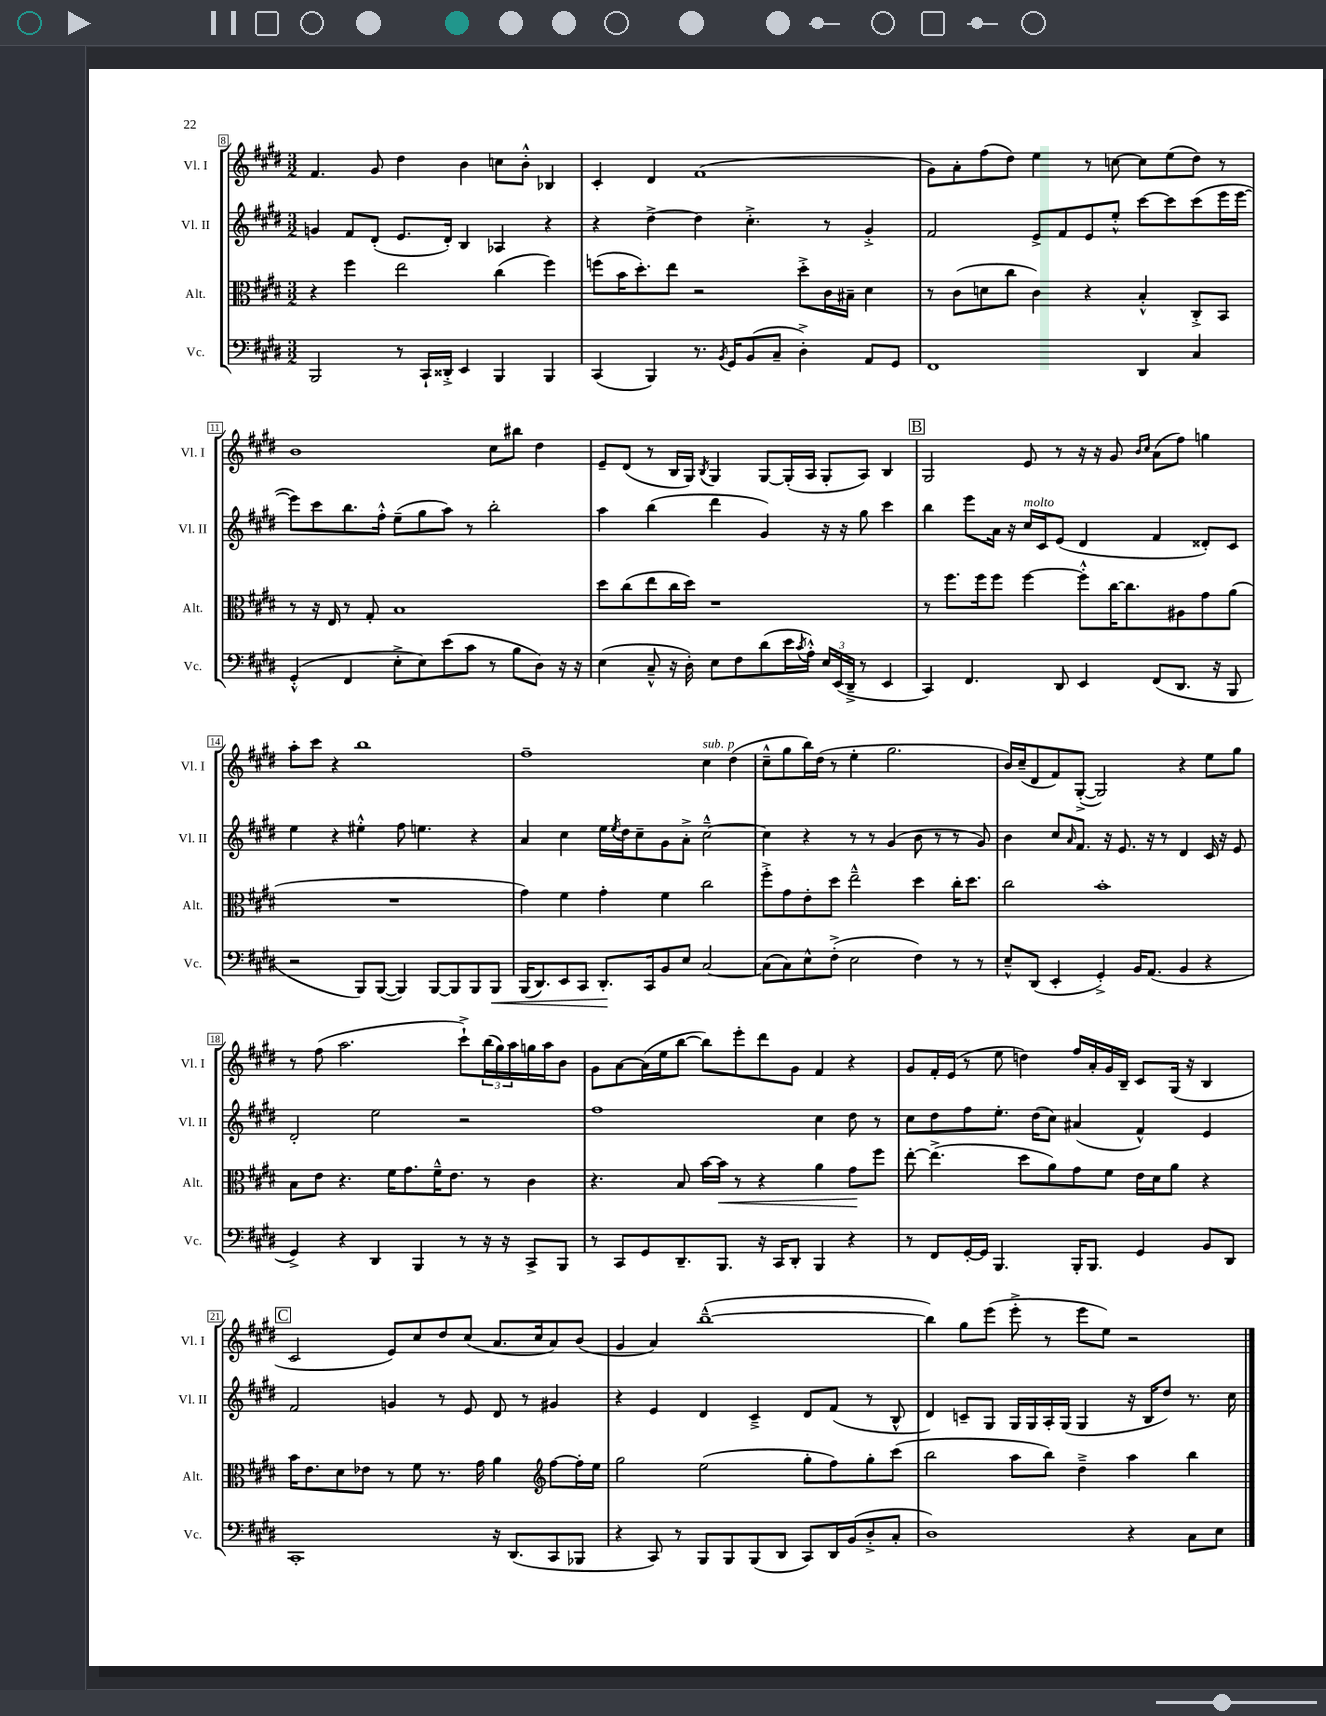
<<
\new StaffGroup <<
\new Staff = "s0" \with { instrumentName = "Vl. I" shortInstrumentName = "Vl. I" } {
    \clef treble \key e \major \numericTimeSignature \time 3/2
    fis'4. gis'8 dis''4 b'4 c''8 b'8-.-^ bes4 |
    cis'4-. dis'4 fis'1( |
    gis'8) a'8-. fis''8( dis''8) e''4 r8 c''8~ c''8 e''8( dis''8) r8 |
    b'1 cis''8 bis''8 dis''4 |
    e'8-- dis'8( r8 b16 gis16) \acciaccatura { b8 } gis4 gis8~ gis16-.( a16 gis8-. a8) b4 |
    \mark \markup { \box "B" } gis2 e'8 r8 r16 r16 gis'8 \grace { b'16 cis''16 } a'8( fis''8) g''4 |
    a''8-. cis'''8 r4 b''1 |
    fis''1-- cis''4^\markup { \italic "sub. p" } dis''4( |
    cis''8---^ gis''8 b''16) dis''16( r8 e''4-. gis''2. |
    b'16) cis''16--( dis'8 fis'8) gis8~-.->( gis2) r4 e''8 gis''8 |
    r8 fis''8( a''2. cis'''8-!->) \tuplet 3/2 { b''16( gis''16) a''16 } g''16 a''16 b'8 |
    gis'8 a'8~ a'16( e''16 b''8~ b''8) e'''8-. dis'''8 gis'8 fis'4 r4 |
    gis'8 fis'16-. e'16( r8 e''8 d''4) fis''16 a'16-. gis'16 b16-- cis'8 gis16( r16 b4 |
    \mark \markup { \box "C" } cis'2 e'8) cis''8 dis''8 cis''8( a'8. cis''16 a'8) b'8( |
    gis'4 a'4) b''1~---^( |
    b''4) gis''8 e'''8( e'''8-.-> r8 e'''8 e''8) r2 \bar "|." |
}
\new Staff = "s1" \with { instrumentName = "Vl. II" shortInstrumentName = "Vl. II" } {
    \clef treble \key e \major \numericTimeSignature \time 3/2
    g'4 fis'8 dis'8-.( e'8. dis'16-.) b4 aes4 r4 |
    r4 dis''4~-> dis''4 cis''4.-.-> r8 gis'4-.-> |
    fis'2 e'8-> fis'8 e'8 e''8-.-^ cis'''8~ cis'''8 cis'''8( e'''16 e'''16~ |
    e'''8) cis'''8 b''8. fis''16-.-^ e''8--( gis''8 a''8) r8 b''2-. |
    a''4 b''4( dis'''4 gis'4) r16 r16 gis''8 cis'''4 |
    \mark \markup { \box "B" } b''4 e'''8 a'16 r16 cis''16^\markup { \italic "molto" } cis'16 e'8( dis'4 fis'4 disis'8-.) cis'8 |
    e''4 r4 eis''4-.-^ fis''8 e''4. r4 |
    a'4 cis''4 e''16 \acciaccatura { e''8 } dis''16 cis''8-- gis'8 a'8-.-> cis''2~---^ |
    cis''4 r4 r8 r8 gis'4( b'8 r8 r8 gis'8) |
    b'4 cis''8 \grace { a'16 } fis'8. r16 e'8. r16 r8 dis'4 cis'16 r16 e'8 |
    dis'2-. e''2 r2 |
    fis''1 cis''4 dis''8 r8 |
    cis''8 dis''8 fis''8 e''8.-. dis''16( cis''8) ais'4( fis'4-^) e'4 |
    \mark \markup { \box "C" } fis'2 g'4 r8 e'8 dis'8 r8 gis'4 |
    r4 e'4 dis'4 cis'4---> dis'8 fis'8( r8 b8-^ |
    dis'4) c'8-- gis8 gis16 gis16 a16-. gis16( gis4 r16 b16 dis''8) r8. cis''16 \bar "|." |
}
\new Staff = "s2" \with { instrumentName = "Alt." shortInstrumentName = "Alt." } {
    \clef alto \key e \major \numericTimeSignature \time 3/2
    r4 fis''4 e''2 cis''4( fis''4) |
    f''8( b'16 dis''8.-.) e''8 r2 dis''8-.-> cis'16 bis16-- dis'4 |
    r8 cis'8( d'8 cis''8 cis'4) r4 b4-.-^ cis8-.-> b,8 |
    r8 r16 e16 r8 gis8-. b1 |
    dis''8 cis''8( e''8 cis''16 dis''16) r1 |
    \mark \markup { \box "B" } r8 fis''8. fis''16 fis''8 fis''4~ fis''8-.-^ cis''16~ cis''8. ais8 gis'8 a'8( |
    R1. |
    gis'4) fis'4 gis'4-. fis'4 cis''2 |
    fis''8-.-> gis'8 e'8-. dis''8 e''2---^ dis''4 cis''16-. dis''8. |
    cis''2 b'1-. |
    b8 e'8 r4. fis'16 gis'8. fis'16---^ e'8. r8 cis'4 |
    r4. b8 b'16~ b'16\< r8 r4 a'4 gis'8\! fis''8 |
    e''8~-. e''4.->( dis''8 a'8) gis'8 fis'8 e'16 dis'16 a'8 r4 |
    \mark \markup { \box "C" } b'16 e'8. dis'8 ees'8 r8 fis'8 r8. gis'16 a'4 \clef treble fis''8~ fis''16-. e''16 |
    gis''2 e''2( gis''8-. fis''8) gis''8-. cis'''8( |
    b''2 a''8 b''8) dis''4---> a''4 b''4 \bar "|." |
}
\new Staff = "s3" \with { instrumentName = "Vc." shortInstrumentName = "Vc." } {
    \clef bass \key e \major \numericTimeSignature \time 3/2
    b,,2 r8 cis,16-! disis,16-.-> e,4 b,,4 b,,4 |
    cis,4( b,,4) r8. \acciaccatura { b,8 } gis,16 b,8( cis8-- dis4-.->) a,8 gis,8 |
    fis,1 dis,4 cis4 |
    gis,4-.-^( fis,4 e8-.-> e8) e'8( cis'8 r8 b8 dis8) r16 r16 |
    e4( cis8---^ r16 dis16-.) e8 fis8 dis'8( e'16 \acciaccatura { cis'8 } a16-.-^) \tuplet 3/2 { e16 e,16( dis,16---> } r8 e,4 |
    \mark \markup { \box "B" } cis,4) fis,4. dis,8 e,4 fis,8( dis,8. r16 b,,8 |
    r2 b,,8) b,,8~( b,,4) b,,8~ b,,8 b,,8 b,,8\< |
    b,,16( dis,8.) e,8 cis,8 dis,8.-.\! cis,16 b,8 e8 cis2~ |
    cis8( cis8) e8-^ fis8-.->( e2 fis4) r8 r8 |
    e8---^ dis,8( e,4-. gis,4-.->) b,16 a,8.( b,4 r4 |
    gis,4->) r4 dis,4 b,,4 r8 r16 r16 cis,8-> b,,8 |
    r8 cis,8 gis,8 dis,8.-- b,,8. r16 cis,16 dis,8-. b,,4 r4 |
    r8 fis,8 gis,16~-. gis,16 b,,4. b,,16-. b,,8. gis,4 b,8 dis,8 |
    \mark \markup { \box "C" } cis,1-. r16 dis,8.( cis,8 bes,,8 |
    r4 cis,8) r8 b,,8 b,,8 b,,8( dis,8 cis,8) dis,16 b,16( dis8-.-> cis8-. |
    dis1) r4 cis8 e8 \bar "|." |
}
>>
>>
\layout { \context { \Score currentBarNumber = #8 \override BarNumber.stencil = #(make-stencil-boxer 0.1 0.3 ly:text-interface::print) } }
